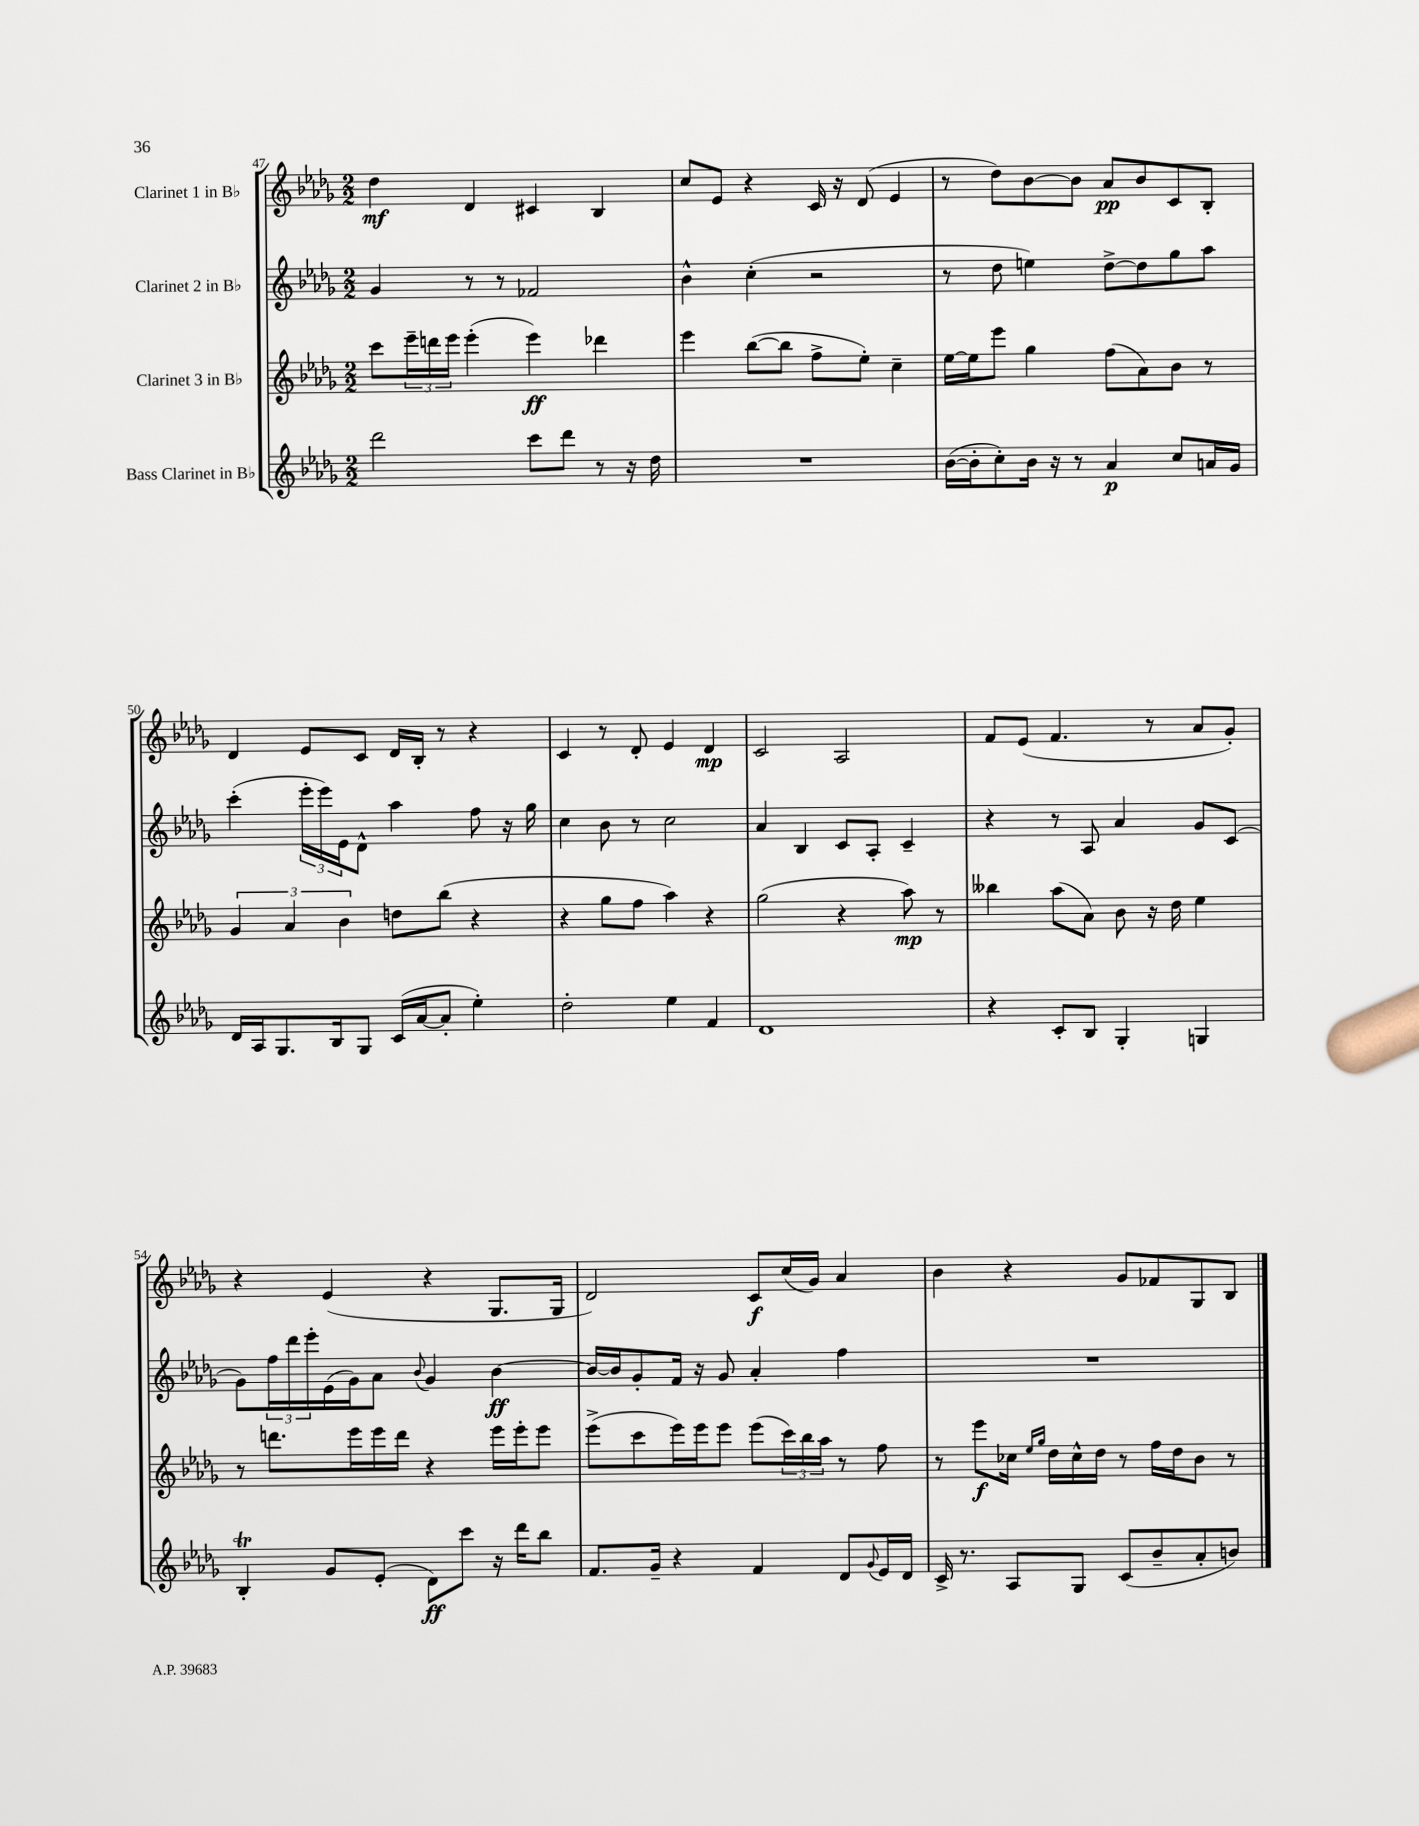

**kern	**kern	**kern	**kern
*staff4	*staff3	*staff2	*staff1
*clefG2	*clefG2	*clefG2	*clefG2
*k[b-e-a-d-g-]	*k[b-e-a-d-g-]	*k[b-e-a-d-g-]	*k[b-e-a-d-g-]
*M2/2	*M2/2	*M2/2	*M2/2
2ddd-	8ccc	4g-	4dd-
.	24eee-~	.	.
.	24ddd	.	.
.	24eee-	.	.
.	(4eee-'	8r	4d-
.	.	8r	.
8ccc	4eee-)	2f-	4c#
8ddd-	.	.	.
8r	4ddd-	.	4B-
16r	.	.	.
16dd-	.	.	.
=	=	=	=
1r	4eee-	4b-^^	8cc
.	.	.	8e-
.	([8bb-	(4cc'	4r
.	8bb-]	.	.
.	8ff^	2r	16c
.	.	.	16r
.	8ee-')	.	(8d-
.	4cc~	.	4e-
=	=	=	=
([16b-	[16ee-	8r	8r
16b-']	16ee-]	.	.
8cc')	8eee-	8dd-	8dd-)
16b-	4gg-	4ee)	[8b-
16r	.	.	.
8r	.	.	8b-]
4a-	(8ff	[8dd-^	8a-
.	8a-)	8dd-]	8b-
8cc	8b-	8gg-	8c
16a	8r	8aa-	8B-'
16g-	.	.	.
=	=	=	=
16d-	6g-	(4ccc'	4d-
16A-	.	.	.
8.G-	.	.	.
.	6a-	.	.
.	.	24eee-'	8e-
.	.	24eee-)	.
16B-	.	.	.
.	6b-	24e-	.
8G-	.	8d-^^	8c
(16c	8dd	4aa-	16d-
[16a-	.	.	16B-'
8a-']	(8bb-	.	8r
4ee-')	4r	8ff	4r
.	.	16r	.
.	.	16gg-	.
=	=	=	=
2dd-'	4r	4cc	4c
.	8gg-	8b-	8r
.	8ff	8r	8d-'
4ee-	4aa-)	2cc	4e-
4f	4r	.	4d-
=	=	=	=
1d-	(2gg-	4a-	2c
.	.	4B-	.
.	4r	8c	2A-
.	.	8A-'	.
.	8aa-)	4c~	.
.	8r	.	.
=	=	=	=
4r	4bb--	4r	8f
.	.	.	(8e-
8c'	(8aa-	8r	4.f
8B-	8a-)	8A-	.
4G-'	8b-	4a-	.
.	16r	.	8r
.	16dd-	.	.
4G	4ee-	8g-	8a-
.	.	(8c	8g-')
=	=	=	=
4B-'	8r	8g-)	4r
.	8.ddd	24ff	.
.	.	24ddd-	.
.	.	24eee-'	.
8g-	.	(16e-	(4e-
.	16eee-	16g-)	.
(8e-'	16eee-	8a-	.
.	16ddd	.	.
.	.	8qqb-	.
8d-)	4r	4g-	4r
8ccc	.	.	.
16r	16eee-	[4b-	8.G-
16ddd-	16eee-'	.	.
8bb-	8eee-	.	.
.	.	.	16G-
=	=	=	=
8.f	(8eee-^	16b-_	2d-)
.	.	16b-]	.
.	8ccc	8g-'	.
16g-~	.	.	.
4r	16eee-)	16f	.
.	16eee-	16r	.
.	8eee-	8g-	.
4f	(8eee-	4a-'	8c
.	24ccc)	.	(16cc
.	24bb-	.	.
.	.	.	16g-)
.	24aa-	.	.
8d-	8r	4ff	4a-
8qqg-	.	.	.
16e-	8ff	.	.
16d-	.	.	.
=	=	=	=
16c^	8r	1r	4b-
8.r	.	.	.
.	8eee-	.	.
8A-	16cc-	.	4r
.	16qqee-	.	.
.	16qqgg-	.	.
.	16dd-	.	.
8G-	16cc-^^	.	.
.	16dd-	.	.
(8c	8r	.	8g-
8b-~	16ff	.	8f-
.	16dd-	.	.
8a-'	8b-	.	8G-
8b)	8r	.	8B-
==	==	==	==
*-	*-	*-	*-
